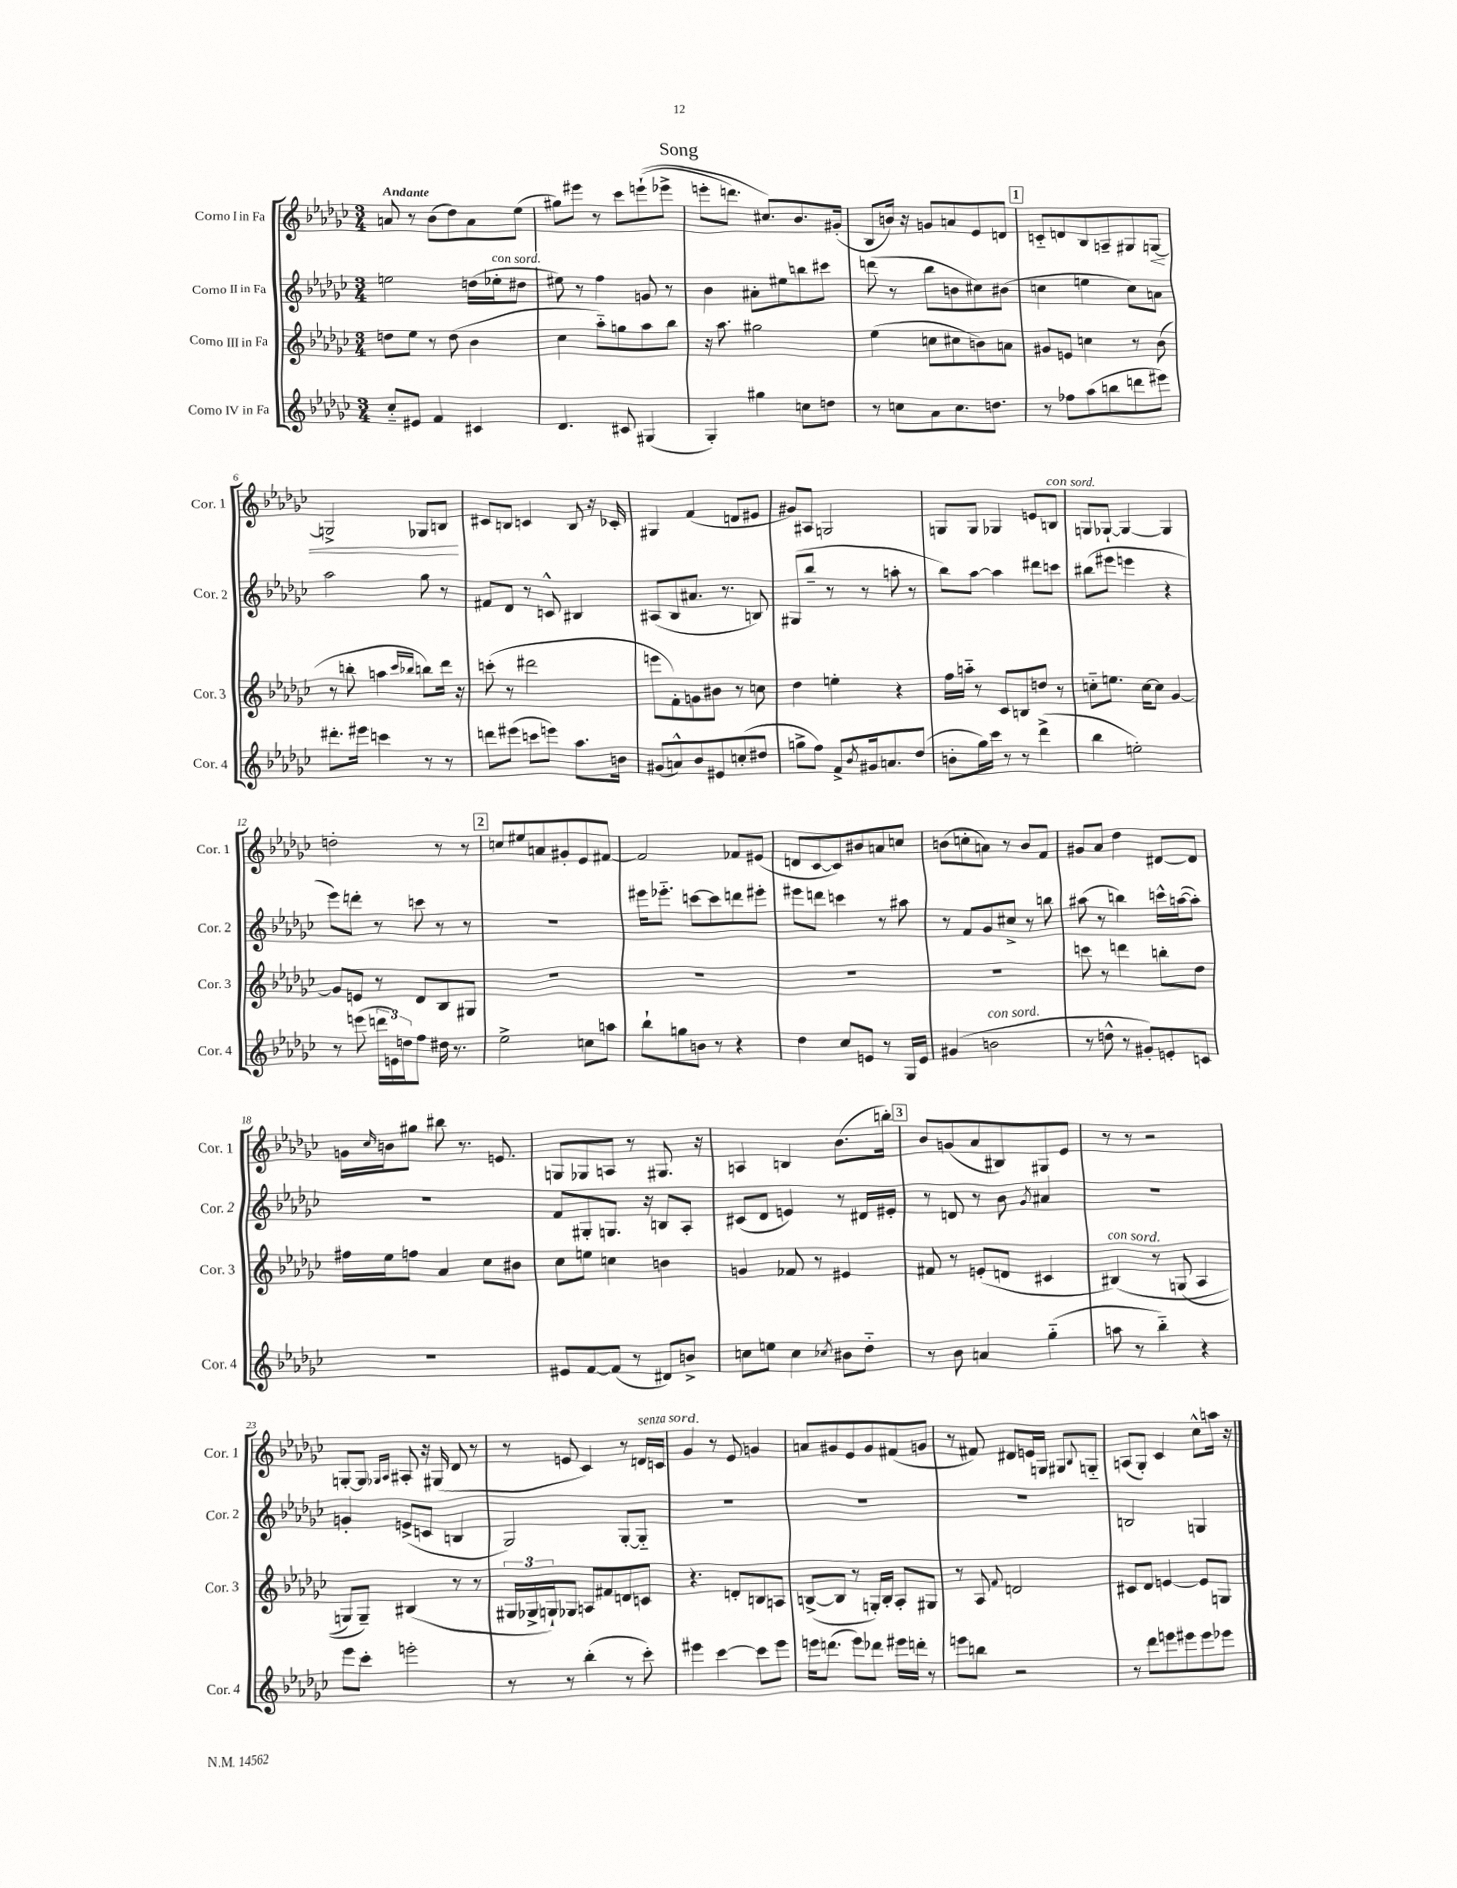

**kern	**kern	**kern	**kern
*staff4	*staff3	*staff2	*staff1
*clefG2	*clefG2	*clefG2	*clefG2
*k[b-e-a-d-g-c-]	*k[b-e-a-d-g-c-]	*k[b-e-a-d-g-c-]	*k[b-e-a-d-g-c-]
*M3/4	*M3/4	*M3/4	*M3/4
8cc-'~	8dd	2ee	8a
8e#	8ee-	.	8r
4f	8r	.	(8b-
.	(8dd	.	8dd-)
4c#	4b-	(16dd	8a
.	.	16ee-'	.
.	.	8dd#	(8ee-
=	=	=	=
4.d-	4cc-	8ee#)	8gg#)
.	.	8r	8eee#
.	8aa-'~)	4ff	8r
8c#	8gg	.	8ccc-
(4G#	8aa-	8g	&((8eee`
.	8bb-	8r	8eee-^
=	=	=	=
4G-')	16r	4b-	8eee'
.	8.aa-	.	.
.	.	.	8.ddd)
4gg#	2gg#	8a#'	.
.	.	.	8.cc#&)
.	.	8ee#	.
8cc	.	8bb	8.b-
8dd	.	8ccc#	.
.	.	.	(16g#'
=	=	=	=
8r	(4ee-	(8ddd	8B-
8cc	.	8r	16b)
.	.	.	16r
8a-	8cc	8bb-	8g
8.cc	8cc#	8b	8a
.	8b)	8cc#)	8e-
8.dd	.	.	.
.	8a	(8b#	8d
=	=	=	=
8r	8g#	4cc	8c'~
8ff-	8e	.	8d
(8aa-	4cc	4ee	8B-
8bb	.	.	8A~
8ddd	8r	8cc)	8G#
8eee#)	(8b-	8a	[8G
=	=	=	=
8.ddd#'	8r	2aa-	2G^]
.	8bb'	.	.
16eee#	.	.	.
4ccc	4aa	.	.
.	16qqccc-	.	.
.	16qqbb-	.	.
8r	8bb)	8gg-	8G-
8r	16ddd-	8r	8B
.	16r	.	.
=	=	=	=
8ddd	(8ccc'	8f#	8c#
(8eee#	8r	8d-	8B
8ccc	2ddd#	8r	4c
8eee)	.	8c^^	.
8.aa-	.	4B#	8B
.	.	.	16r
16b	.	.	16c-'
=	=	=	=
(8g#	8eee	(8A#	4G#
8a^^)	8f')	8B-	.
8b-	8g	8.a#	(4f
8e#	8b#	.	.
.	.	8.r	.
(8cc'	8r	.	8d
8dd#	8cc	8B)	8e#
=	=	=	=
8gg^	4dd-	(8G#	8g#)
8ff)	.	8bb-~	8A#
8f^	4ee'	8r	2G
8qb-	.	.	.
16g#	.	8r	.
8.a	.	.	.
.	4r	8aa'	.
(8dd-	.	8r	.
=	=	=	=
8b'	16ff	8bb-)	8G
.	16aa'~	.	.
16gg-)	8r	[8aa-	8G
16ccc-	.	.	.
8r	8c-	4aa-]	4G-
8r	8B	.	.
(4ddd-^	8dd	8ddd#	8e
.	8r	8ccc	8B
=	=	=	=
4bb-	8cc'~	(8bb#	8G
.	8.ee	8eee#	[8G-`
2ee')	.	4eee	4G-_
.	[16cc	.	.
.	8cc]	.	.
.	[4g-	4r	4G-]
=	=	=	=
8r	8g-]	8eee-)	2dd'
(8eee	8e	8ddd'	.
24ddd	8r	8r	.
24e)	.	.	.
24dd	.	.	.
8ff	8d-	8ccc	.
16dd#	8B-	8r	8r
8.r	.	.	.
.	8G#	8r	8r
=	=	=	=
2ee-^	2.r	2.r	8cc
.	.	.	8ee#
.	.	.	8a
.	.	.	8g#'
8cc	.	.	8e-
8aa	.	.	[8f#
=	=	=	=
8bb-`	2.r	16eee#	2f#]
.	.	8.eee-'~	.
8gg	.	.	.
8b	.	[8ccc	.
8r	.	8ccc]	.
4r	.	8ddd	8f-
.	.	8eee#'	(8e#
=	=	=	=
4dd-	2.r	8eee#	8d
.	.	8ddd	[8c-
8cc-	.	4ccc	8c-])
8e	.	.	8b#
8r	.	8r	8a
16G-	.	8aa#	8cc
16e	.	.	.
=	=	=	=
(4g#	2.r	8r	(8b
.	.	8f	8cc'
2b	.	8g-	8a)
.	.	8cc#^	8r
.	.	8r	8b
.	.	8bb	8f
=	=	=	=
8r	8ccc	(8aa#	8g#
8dd^^	8r	8r	8a-
8r	4ddd	4bb)	4dd-
8g#')	.	.	.
8e'	8bb'	16ccc^^	[8d#
.	.	([16aa	.
8c	8dd-	8aa'])	8d#]
=	=	=	=
2.r	16ff#	2.r	16g
.	.	.	16qqcc-
.	16ee-	.	16b
.	8ff	.	8gg#
.	4a-	.	8bb#
.	.	.	8.r
.	8cc-	.	.
.	.	.	8.e
.	8b#	.	.
=	=	=	=
8e#	8cc-	8f	8G
[8f	8ee	8G#'	8G-
(8f]	4cc	8.G	8A
8r	.	.	8r
.	.	16r	.
8d#)	4b	8B	8.G#
8b^	.	8A-'	.
.	.	.	16r
=	=	=	=
8cc	4g	(8c#	4A
8ee	.	8d-	.
4cc	8f-	4e)	4B
.	8r	.	.
8qcc-	.	.	.
8b#	4e#	8r	(8.b-
8dd-'~	.	16d#	.
.	.	16e#'	16bb')
=	=	=	=
8r	8f#	8r	8b-
8b-	8r	8d	(8g
4a	(8e'	8r	8a-
.	8d	8b-	8B#)
.	.	8qg-	.
(4gg-'~	4c#	4a#	8G#
.	.	.	8e-
=	=	=	=
8aa	&(4B#)	2.r	8r
8r	.	.	8r
4bb-'~)	8r	.	2r
.	(8G	.	.
4r	4A-	.	.
=	=	=	=
8eee-	8G)	4g'	[8G'
8ccc-'	8G~&)	.	8G]
.	.	.	16qqG-
.	.	.	16qqA-
2eee'	(4B#	(8e^	8A#'
.	.	8c	16r
.	.	.	(16G#
.	8r	4B	8d-
.	8r	.	8r
=	=	=	=
8r	24G#	2G-)	8r
.	24G-^	.	.
.	24G`)	.	.
8r	8G-	.	8e
(4bb-'	8A	.	4c-)
.	8f#	.	.
8r	8d	[8G-'	8r
8ccc-')	8c	8G-'~]	16d
.	.	.	16c
=	=	=	=
4eee#	4.r	2.r	4g-
[4ccc-	.	.	8r
.	8d'	.	8e-
8ccc-]	8B	.	4g
8eee#	8A	.	.
=	=	=	=
16eee	([8B^	2.r	8a
(8.ddd	.	.	.
.	8B]	.	8g#
8eee)	8r	.	8e-
8ddd-	16G')	.	8g#
.	16B'	.	.
16eee#	8A-'	.	(8f#
16ddd'	.	.	.
8r	8G#	.	8g
=	=	=	=
8eee	8r	2.r	8r
8bb	8A-	.	8f#)
.	8qqf	.	.
2r	2d	.	8d#
.	.	.	16e
.	.	.	16G
.	.	.	8G#
.	.	.	8qqB-
.	.	.	8G'~
=	=	=	=
8r	8c#	2B	(8A
8ddd-	8d-	.	8G-')
8eee	[4e	.	4c-
8eee#	.	.	.
8eee#	8e]	4G	8cc-^^
8eee-	8G	.	16aa
.	.	.	16r
==	==	==	==
*-	*-	*-	*-
